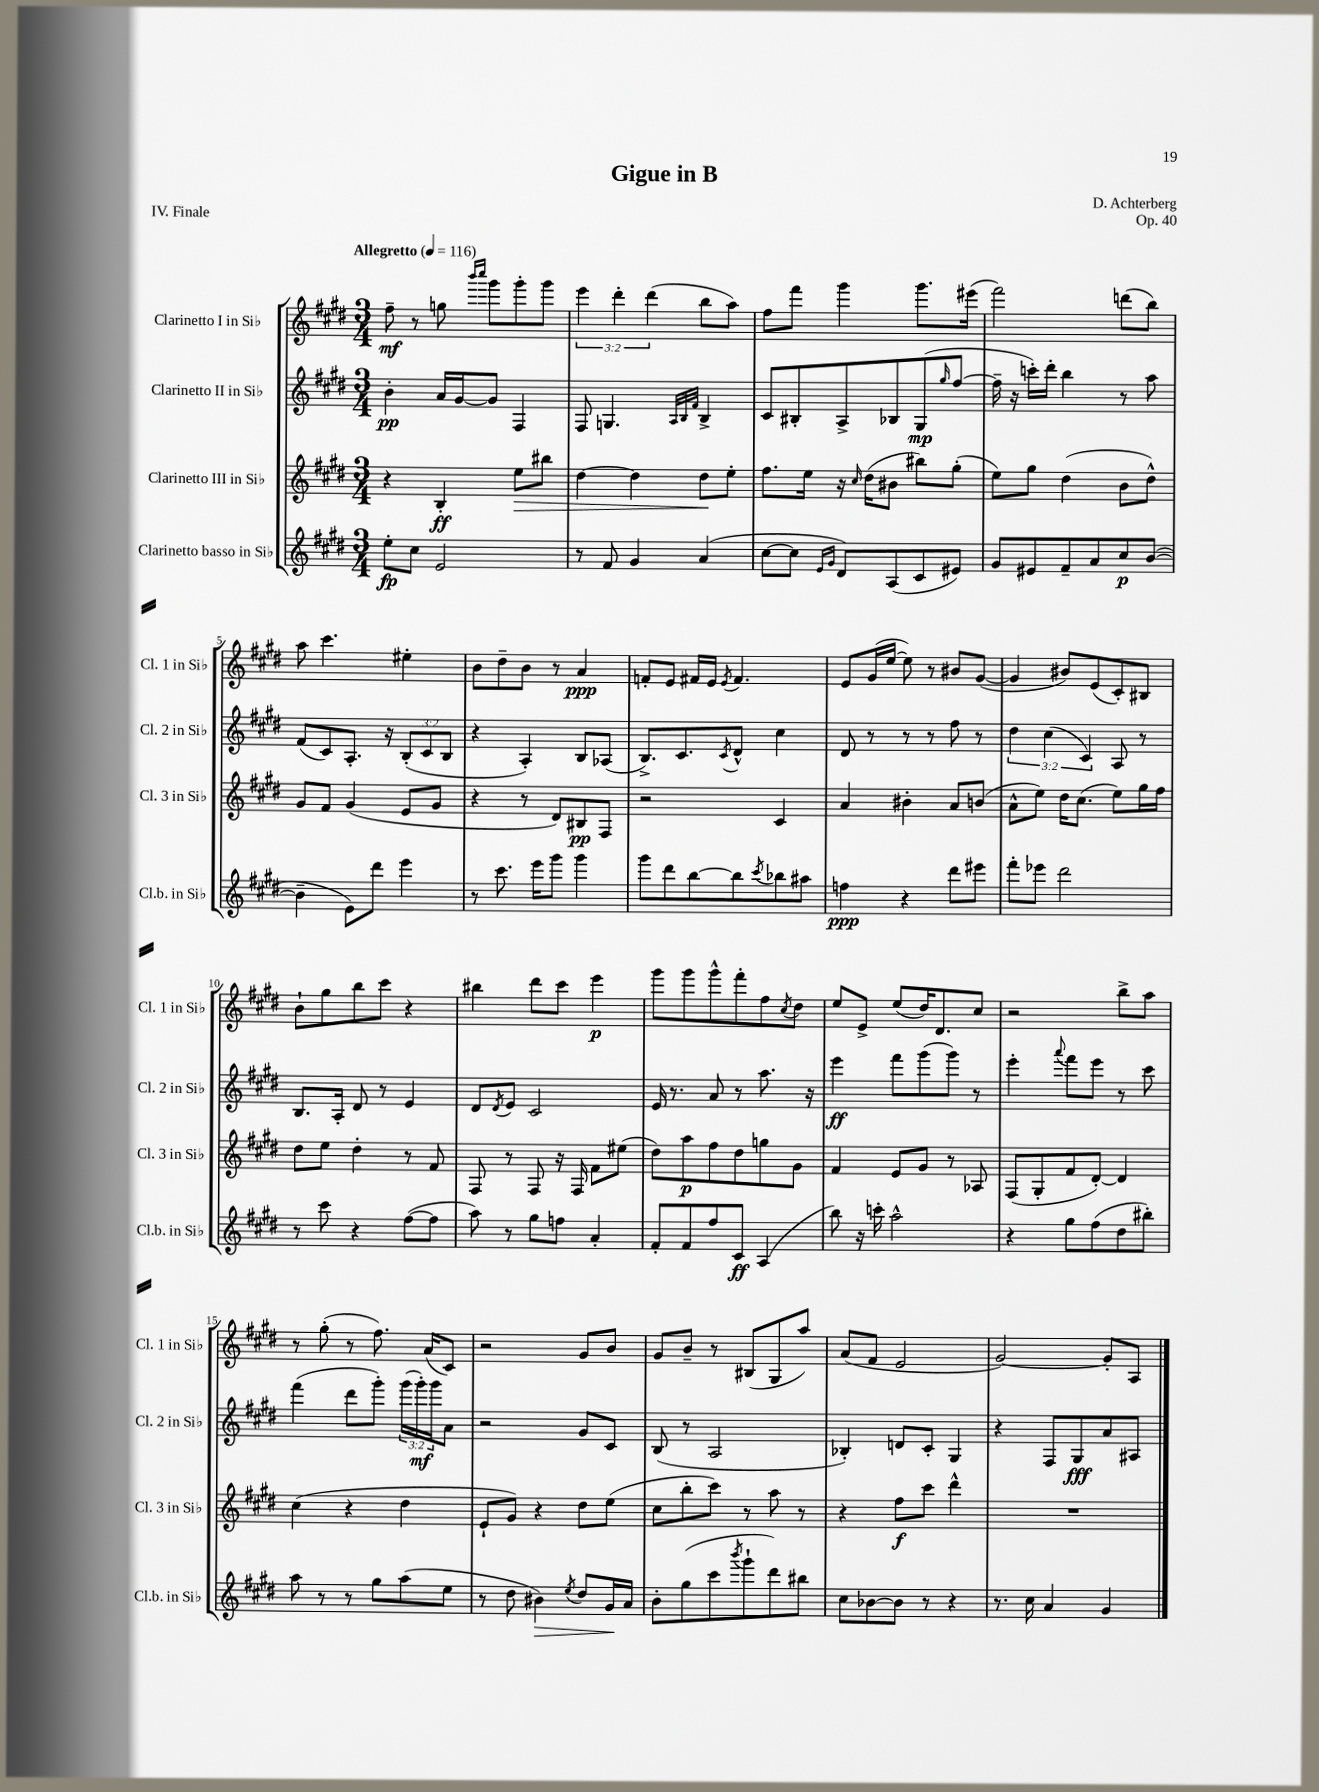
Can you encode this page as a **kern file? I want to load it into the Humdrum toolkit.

**kern	**kern	**kern	**kern
*staff4	*staff3	*staff2	*staff1
*clefG2	*clefG2	*clefG2	*clefG2
*k[f#c#g#d#]	*k[f#c#g#d#]	*k[f#c#g#d#]	*k[f#c#g#d#]
*M3/4	*M3/4	*M3/4	*M3/4
*MM116	*MM116	*MM116	*MM116
8ee'	4r	4b'	8ff#~
8cc#	.	.	8r
2e	4B'	16a	8gg
.	.	[16g#	.
.	.	.	16qqbbb
.	.	.	16qqcccc#
.	.	8g#]	8ggg#
.	8ee	4F#	8ggg#'
.	8bb#	.	8ggg#
=	=	=	=
8r	[4dd#	8F#	6eee
8f#	.	4.G	.
.	.	.	6ddd#'
4g#	4dd#]	.	.
.	.	.	(6ddd#
.	.	32qqA	.
.	.	32qqB	.
.	.	32qqf#	.
(4a	8dd#	4B^	8bb
.	8ee'	.	8aa)
=	=	=	=
[8cc#	8.ff#	8c#	8ff#
8cc#]	.	8B#'	8fff#
.	16ee	.	.
16qqe	.	.	.
16qqg#	.	.	.
8d#)	16r	8A^	4ggg#
.	16qqcc#	.	.
.	(16dd#	.	.
(8A	8b#	8B-	.
8c#	8bb#)	(8G#	8.ggg#
.	.	16qqgg#	.
8e#)	(8gg#'	[8ff#	.
.	.	.	(16eee#
=	=	=	=
8g#	8ee)	16ff#~]	2fff#)
.	.	16r	.
8e#	8gg#	16ccc')	.
.	.	16ddd#'	.
8f#~	(4dd#	4bb	.
8a	.	.	.
8cc#	8b	8r	(8ddd
([8b	8dd#^^)	8aa	8bb)
=	=	=	=
4b~]	8g#	(8f#	8aa
.	8f#	8c#)	4.ccc#
8e)	(4g#	8.A'	.
8ddd#	.	.	.
.	.	16r	.
4eee	8e	(12B'	4ee#'
.	.	12c#	.
.	8g#	.	.
.	.	12B	.
=	=	=	=
8r	4r	4r	8b
8.ccc#	.	.	8dd#~
.	8r	4A')	8b
16eee	.	.	.
8ggg#	8d#)	.	8r
4ggg#	8B#	8B	4a
.	8F#	(8A-	.
=	=	=	=
8ggg#	2r	8.B^)	8f'
8ddd#	.	.	8e
.	.	8.c#	.
[8bb	.	.	16f#
.	.	.	16e
.	.	8qc#	8qe
8bb]	.	8d#^^	4.f#
8qccc#	.	.	.
8bb-	4c#	4cc#	.
8aa#	.	.	.
=	=	=	=
4ff	4a	8d#	8e
.	.	8r	(16g#
.	.	.	[16ee
4r	4b#'	8r	8ee])
.	.	8r	8r
8ddd#	8a	8ff#	8b#
8eee#	(8b	8r	([8g#
=	=	=	=
8fff#'	8a^^	6dd#	4g#]
8eee-	8ee)	.	.
.	.	(6cc#	.
2ddd#	16dd#	.	8b#)
.	(8.cc#	.	.
.	.	6c#)	.
.	.	.	(8e
.	8ee)	8A	8c#')
.	16gg#	8r	8B#
.	16ff#	.	.
=	=	=	=
8r	8dd#	8.B	8b`
8ccc#	8ee	.	8gg#
.	.	16A'	.
4r	4dd#'	8d#	8bb
.	.	8r	8ccc#
([8ff#	8r	4e	4r
8ff#]	8f#	.	.
=	=	=	=
8aa)	8F#	8d#	4bb#
.	.	8qd#	.
8r	8r	8e	.
8gg#	8F#	2c#	8ddd#
8ff	16r	.	8ccc#
.	16F#	.	.
4a'	8f#	.	4eee
.	(8ee#	.	.
=	=	=	=
8f#'	8dd#)	16e	8ggg#
.	.	8.r	.
8f#	8aa	.	8ggg#
8ff#	8ff#	8a	8ggg#^^
8c#	8dd#	8r	8fff#'
(4A	8gg	8.aa	8ff#
.	.	.	8qcc#
.	8g#	.	8dd#
.	.	16r	.
=	=	=	=
8bb)	4f#	4eee	8ee
16r	.	.	8e^
16ccc'	.	.	.
2aa^^	8e	8fff#	(8ee
.	8g#	(8ggg#	16dd#)
.	.	.	8.d#
.	8r	8ggg#)	.
.	8A-	8r	8cc#
=	=	=	=
4r	(8F#	4eee'	2r
.	8G#'	.	.
.	.	8qqaaa	.
8gg#	8f#	8fff#	.
(8ff#	[8d#')	8eee	.
8dd#	4d#]	8r	8bb^
8bb#')	.	8ccc#	8aa
=	=	=	=
8aa	(4cc#	(4fff#	8r
8r	.	.	(8gg#'
8r	4r	8ddd#	8r
8gg#	.	8ggg#')	8.ff#)
(8aa	4dd#	(24ggg#	.
.	.	24ggg#')	.
.	.	.	(16a
.	.	24ggg#	.
8ee	.	8a	8c#)
=	=	=	=
8r	8e`	2r	2r
8dd#	8g#)	.	.
4b#)	4r	.	.
8qee	.	.	.
8dd#	8dd#	8g#	8g#
16g#	(8ee	8c#	8b
16a	.	.	.
=	=	=	=
8b'	8cc#	(8B	8g#
(8gg#	8bb'	8r	8b~
8ccc#	8ccc#)	2A	8r
8qbbb	.	.	.
8ggg#`	8r	.	(8B#
8ddd#)	8aa	.	8G#
8bb#	8r	.	8aa)
=	=	=	=
8cc#	4r	4B-')	(8a
[8b-	.	.	8f#
8b-]	8ff#	8d	2e
8r	8ccc#	8c#'	.
4r	4ddd#^^	4G#	.
=	=	=	=
8.r	2.r	4r	[2g#)
16cc#	.	.	.
4a	.	8F#	.
.	.	8G#	.
4g#	.	8a	8g#']
.	.	8A#	8A
==	==	==	==
*-	*-	*-	*-
